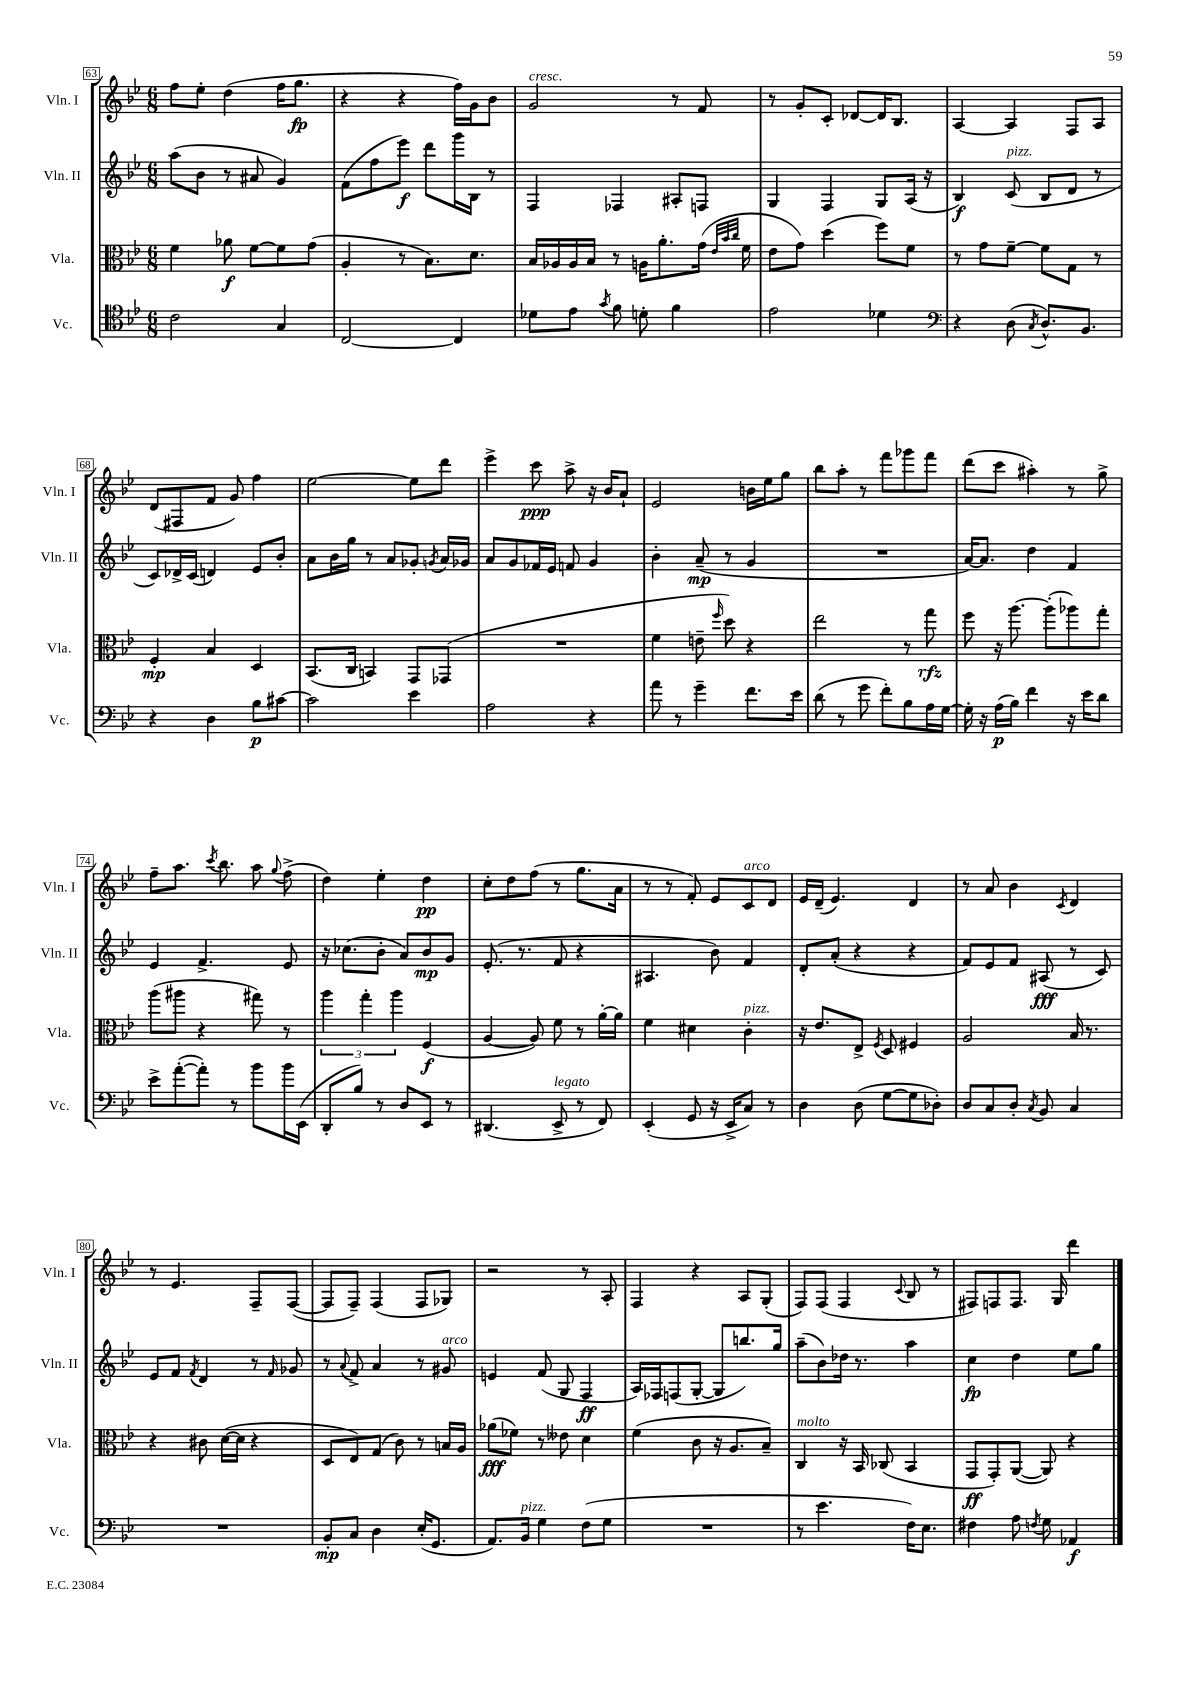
<<
\new StaffGroup <<
\new Staff = "s0" \with { instrumentName = "Vln. I" shortInstrumentName = "Vln. I" } {
    \clef treble \key bes \major \numericTimeSignature \time 6/8
    \autoBeamOff f''8[ ees''8]-. d''4( f''16[ g''8.]\fp |
    r4 r4 f''16[) g'16 bes'8] |
    g'2^\markup { \italic "cresc." } r8 f'8 |
    r8 g'8[-. c'8]-. des'8[~ des'16 bes8.] |
    a4~ a4 f8[ a8] |
    d'8[( fis8 f'8] g'8) f''4 |
    ees''2~ ees''8[ d'''8] |
    ees'''4-> c'''8\ppp a''8-> r16 bes'16[ a'8]-! |
    ees'2 b'16[ ees''16 g''8] |
    bes''8[ a''8]-. r8 f'''8[ ges'''8 f'''8] |
    d'''8[( c'''8] ais''4-.) r8 g''8-> |
    f''8[-- a''8.] \acciaccatura { c'''8 } bes''8. a''8 \appoggiatura { g''8 } f''8->( |
    d''4) ees''4-. d''4\pp |
    c''8[-. d''8 f''8]( r8 g''8.[ a'16] |
    r8 r8 f'8-.) ees'8[ c'8^\markup { \italic "arco" } d'8] |
    ees'16[ d'16]--( ees'4.) d'4 |
    r8 a'8 bes'4 \acciaccatura { c'8 } d'4 |
    r8 ees'4. f8[-- f8]~( |
    f8[ f8]--) f4( f8[ ges8]) |
    r2 r8 a8-. |
    f4 r4 a8[ g8]-.( |
    f8[) f8]( f4 \appoggiatura { c'8 } bes8 r8 |
    fis8[) f8 f8.] g16 d'''4 \bar "|." |
}
\new Staff = "s1" \with { instrumentName = "Vln. II" shortInstrumentName = "Vln. II" } {
    \clef treble \key bes \major \numericTimeSignature \time 6/8
    \autoBeamOff a''8[( bes'8] r8 ais'8 g'4) |
    f'8[( f''8 ees'''8]\f) d'''8[ g'''16 bes16] r8 |
    f4 fes4 ais8[-. f8] |
    g4 f4 g8[ a16]( r16 |
    bes4\f) c'8^\markup { \italic "pizz." }( bes8[ d'8] r8 |
    c'8[) des'16-> c'16]( d'4) ees'8[ bes'8]-. |
    a'8[ bes'16 g''16] r8 a'8[ ges'8]-. \acciaccatura { g'8 } a'16[ ges'16] |
    a'8[ g'8 fes'16 ees'16] f'8 g'4 |
    bes'4-. a'8--\mp( r8 g'4 |
    R2. |
    a'16[~) a'8.] d''4 f'4 |
    ees'4 f'4.-> ees'8 |
    r16 ces''8.[( bes'8]-. a'8[) bes'8\mp g'8] |
    ees'8.-.( r8. f'8 r4 |
    ais4. bes'8) f'4 |
    d'8[-. a'8]-.( r4 r4 |
    f'8[) ees'8 f'8] ais8\fff( r8 c'8) |
    ees'8[ f'8] \acciaccatura { f'8 } d'4 r8 \grace { f'16 } ges'8 |
    r8 \appoggiatura { a'8 } f'8-> a'4 r8 gis'8^\markup { \italic "arco" } |
    e'4 f'8( g8 f4\ff |
    a16[) fes16 f8( g8]~-. g8[ b''8.) g''16] |
    a''8[--( bes'8) des''16] r8. a''4 |
    c''4\fp d''4 ees''8[ g''8] \bar "|." |
}
\new Staff = "s2" \with { instrumentName = "Vla." shortInstrumentName = "Vla." } {
    \clef alto \key bes \major \numericTimeSignature \time 6/8
    \autoBeamOff f'4 aes'8\f f'8[~ f'8 g'8]( |
    a4-. r8 bes8.[) d'8.] |
    bes16[ aes16 aes16 bes16] r8 a16[ a'8.-. g'16]( \grace { ees'32[ bes'32 c''32] } f'16 |
    ees'8[ g'8]) d''4( f''8[) f'8] |
    r8 g'8[ f'8]~-- f'8[ g8] r8 |
    f4-.\mp bes4 d4 |
    bes,8.[( c16] b,4) g,8[ ges,8]( |
    R2. |
    f'4 e'8-- \grace { f''16 } d''8) r4 |
    ees''2 r8 g''8\rfz |
    f''8 r16 a''8.~ a''8[-.( aes''8) g''8]-. |
    a''8[( ais''8] r4 gis''8) r8 |
    \tuplet 3/2 { a''4 g''4-. a''4 } f4\f( |
    a4~ a8) f'8 r8 a'16[~-. a'16] |
    f'4 dis'4 c'4-.^\markup { \italic "pizz." } |
    r16 ees'8.[ ees8]-> \acciaccatura { f8 } d8 fis4 |
    a2 bes16 r8. |
    r4 cis'8 d'16[~( d'16] r4 |
    d8[ ees8) g8]( c'8) r8 b16[ a16] |
    aes'8[\fff( fes'8]) r8 eeses'8 d'4 |
    f'4( c'8 r16 a8.[ bes8]--) |
    c4^\markup { \italic "molto" } r16 bes,16 ces8( bes,4 |
    g,8[\ff g,8-.) a,8]~( a,8) r4 \bar "|." |
}
\new Staff = "s3" \with { instrumentName = "Vc." shortInstrumentName = "Vc." } {
    \clef tenor \key bes \major \numericTimeSignature \time 6/8
    \autoBeamOff c'2 g4 |
    c2~ c4 |
    des'8[ ees'8] \acciaccatura { g'8 } f'8 d'8-. f'4 |
    ees'2 des'4 |
    \clef bass r4 d8( \acciaccatura { c8 } d8.[-^) bes,8.] |
    r4 d4 bes8[\p cis'8]~ |
    cis'2 ees'4 |
    a2 r4 |
    a'8 r8 g'4-- f'8.[ ees'16] |
    d'8( r8 g'8 f'8[-.) bes8 a16 g16]~ |
    g16-. r16 a16[\p( bes16]) f'4 r16 ees'16[ d'8] |
    ees'8[-> a'8~-.( a'8]-.) r8 bes'8[ bes'16 ees,16]( |
    d,8[-. bes8]) r8 d8[ ees,8] r8 |
    dis,4.( ees,8->^\markup { \italic "legato" } r8 f,8) |
    ees,4-.( g,8 r16 ees,16[-> c8]) r8 |
    d4 d8( g8[~ g8 des8]-.) |
    d8[ c8 d8]-. \acciaccatura { c8 } bes,8 c4 |
    R2. |
    bes,8[-.\mp c8] d4 ees16[-.( g,8.] |
    a,8.[) bes,16]^\markup { \italic "pizz." } g4 f8[( g8] |
    R2. |
    r8 ees'4. f16[) ees8.] |
    fis4 a8 \acciaccatura { f8 } g8 aes,4\f \bar "|." |
}
>>
>>
\layout { \context { \Score currentBarNumber = #63 \override BarNumber.stencil = #(make-stencil-boxer 0.1 0.3 ly:text-interface::print) } }
